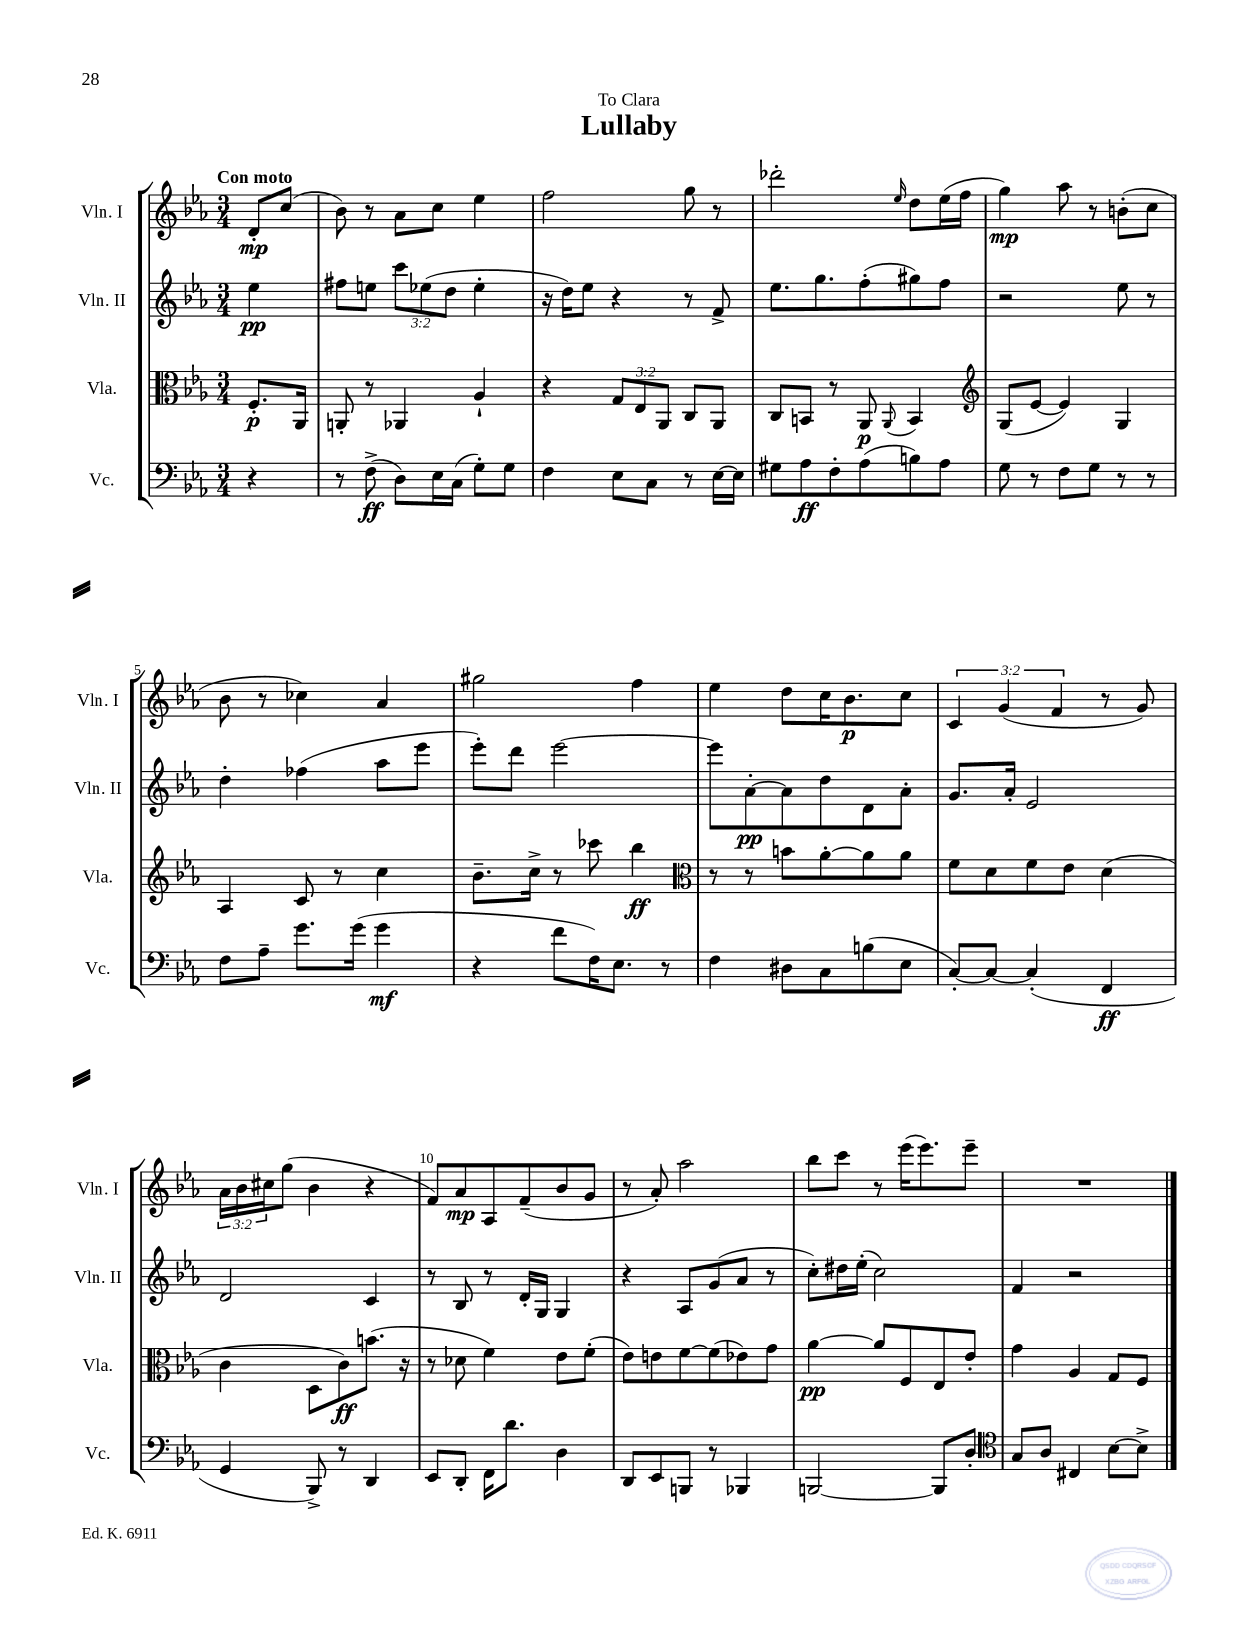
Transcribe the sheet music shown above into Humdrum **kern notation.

**kern	**kern	**kern	**kern
*staff4	*staff3	*staff2	*staff1
*clefF4	*clefC3	*clefG2	*clefG2
*k[b-e-a-]	*k[b-e-a-]	*k[b-e-a-]	*k[b-e-a-]
*M3/4	*M3/4	*M3/4	*M3/4
4r	8.F'	4ee-	8d'
.	.	.	(8cc
.	16AA-	.	.
=	=	=	=
8r	8AA'	8ff#	8b-)
(8F^	8r	8ee	8r
8D)	4AA-	12ccc	8a-
.	.	(12ee-	.
16E-	.	.	8cc
.	.	12dd	.
(16C	.	.	.
8G')	4A-`	4ee-'	4ee-
8G	.	.	.
=	=	=	=
4F	4r	16r	2ff
.	.	16dd)	.
.	.	8ee-	.
8E-	12G	4r	.
.	12E-	.	.
8C	.	.	.
.	12AA-	.	.
8r	8C	8r	8gg
[16E-	8AA-	8f^	8r
16E-]	.	.	.
=	=	=	=
8G#	8C	8.ee-	2ddd-'
8A-	8BB	.	.
.	.	8.gg	.
8F'	8r	.	.
(8A-	8AA-	(8ff'	.
.	8qqAA-	.	16qqee-
8B)	4BB	8gg#)	8dd
8A-	.	8ff	(16ee-
.	.	.	16ff
=	=	=	=
*	*clefG2	*	*
8G	(8G	2r	4gg)
8r	[8e-	.	.
8F	4e-])	.	8aa-
8G	.	.	8r
8r	4G	8ee-	(8b'
8r	.	8r	8cc
=	=	=	=
8F	4A-	4dd'	8b-
8A-~	.	.	8r
8.g	8c	(4ff-	4cc-)
.	8r	.	.
(16g	.	.	.
4g	4cc	8aa-	4a-
.	.	8eee-	.
=	=	=	=
4r	8.b-~	8eee-')	2gg#
.	.	8ddd	.
.	16cc^	.	.
8f	8r	[2eee-	.
16F)	8ccc-	.	.
8.E-	.	.	.
.	4bb-	.	4ff
8r	.	.	.
=	=	=	=
*	*clefC3	*	*
4F	8r	8eee-]	4ee-
.	8r	[8a-'	.
8D#	8b	8a-]	8dd
8C	[8a-'	8dd	16cc
.	.	.	8.b-
(8B	8a-]	8d	.
8E-	8a-	8a-'	8cc
=	=	=	=
[8C')	8f	8.g	6c
8C_	8d	.	.
.	.	.	(6g
.	.	16a-'	.
(4C']	8f	2e-	.
.	.	.	6f
.	8e-	.	.
4FF	(4d	.	8r
.	.	.	8g)
=	=	=	=
4GG	4c	2d	24a-
.	.	.	24b-
.	.	.	24cc#
.	.	.	(8gg
8BBB-^)	8D	.	4b-
8r	8c)	.	.
4DD	(8.b	4c	4r
.	16r	.	.
=	=	=	=
8EE-	8r	8r	8f)
8DD'	8d-	8B-	8a-
16FF	4f)	8r	8A-
8.d	.	.	.
.	.	16d'	(8f~
.	.	16G	.
4D	8e-	4G	8b-
.	(8f'	.	8g
=	=	=	=
8DD	8e-)	4r	8r
8EE-	8e	.	8a-')
8BBB	[8f	8A-	2aa-
8r	(8f]	(8g	.
4BBB-	8e-)	8a-	.
.	8g	8r	.
=	=	=	=
[2BBB	[4a-	8cc')	8bb-
.	.	16dd#	8ccc
.	.	(16ee-'	.
.	8a-]	2cc)	8r
.	8F	.	(16eee-
.	.	.	8.eee-)
8BBB]	8E-	.	.
8D'	8e-'	.	8eee-~
=	=	=	=
*clefC4	*	*	*
8G	4g	4f	2.r
8A-	.	.	.
4C#	4A-	2r	.
[8B-	8G	.	.
8B-^]	8F	.	.
==	==	==	==
*-	*-	*-	*-
